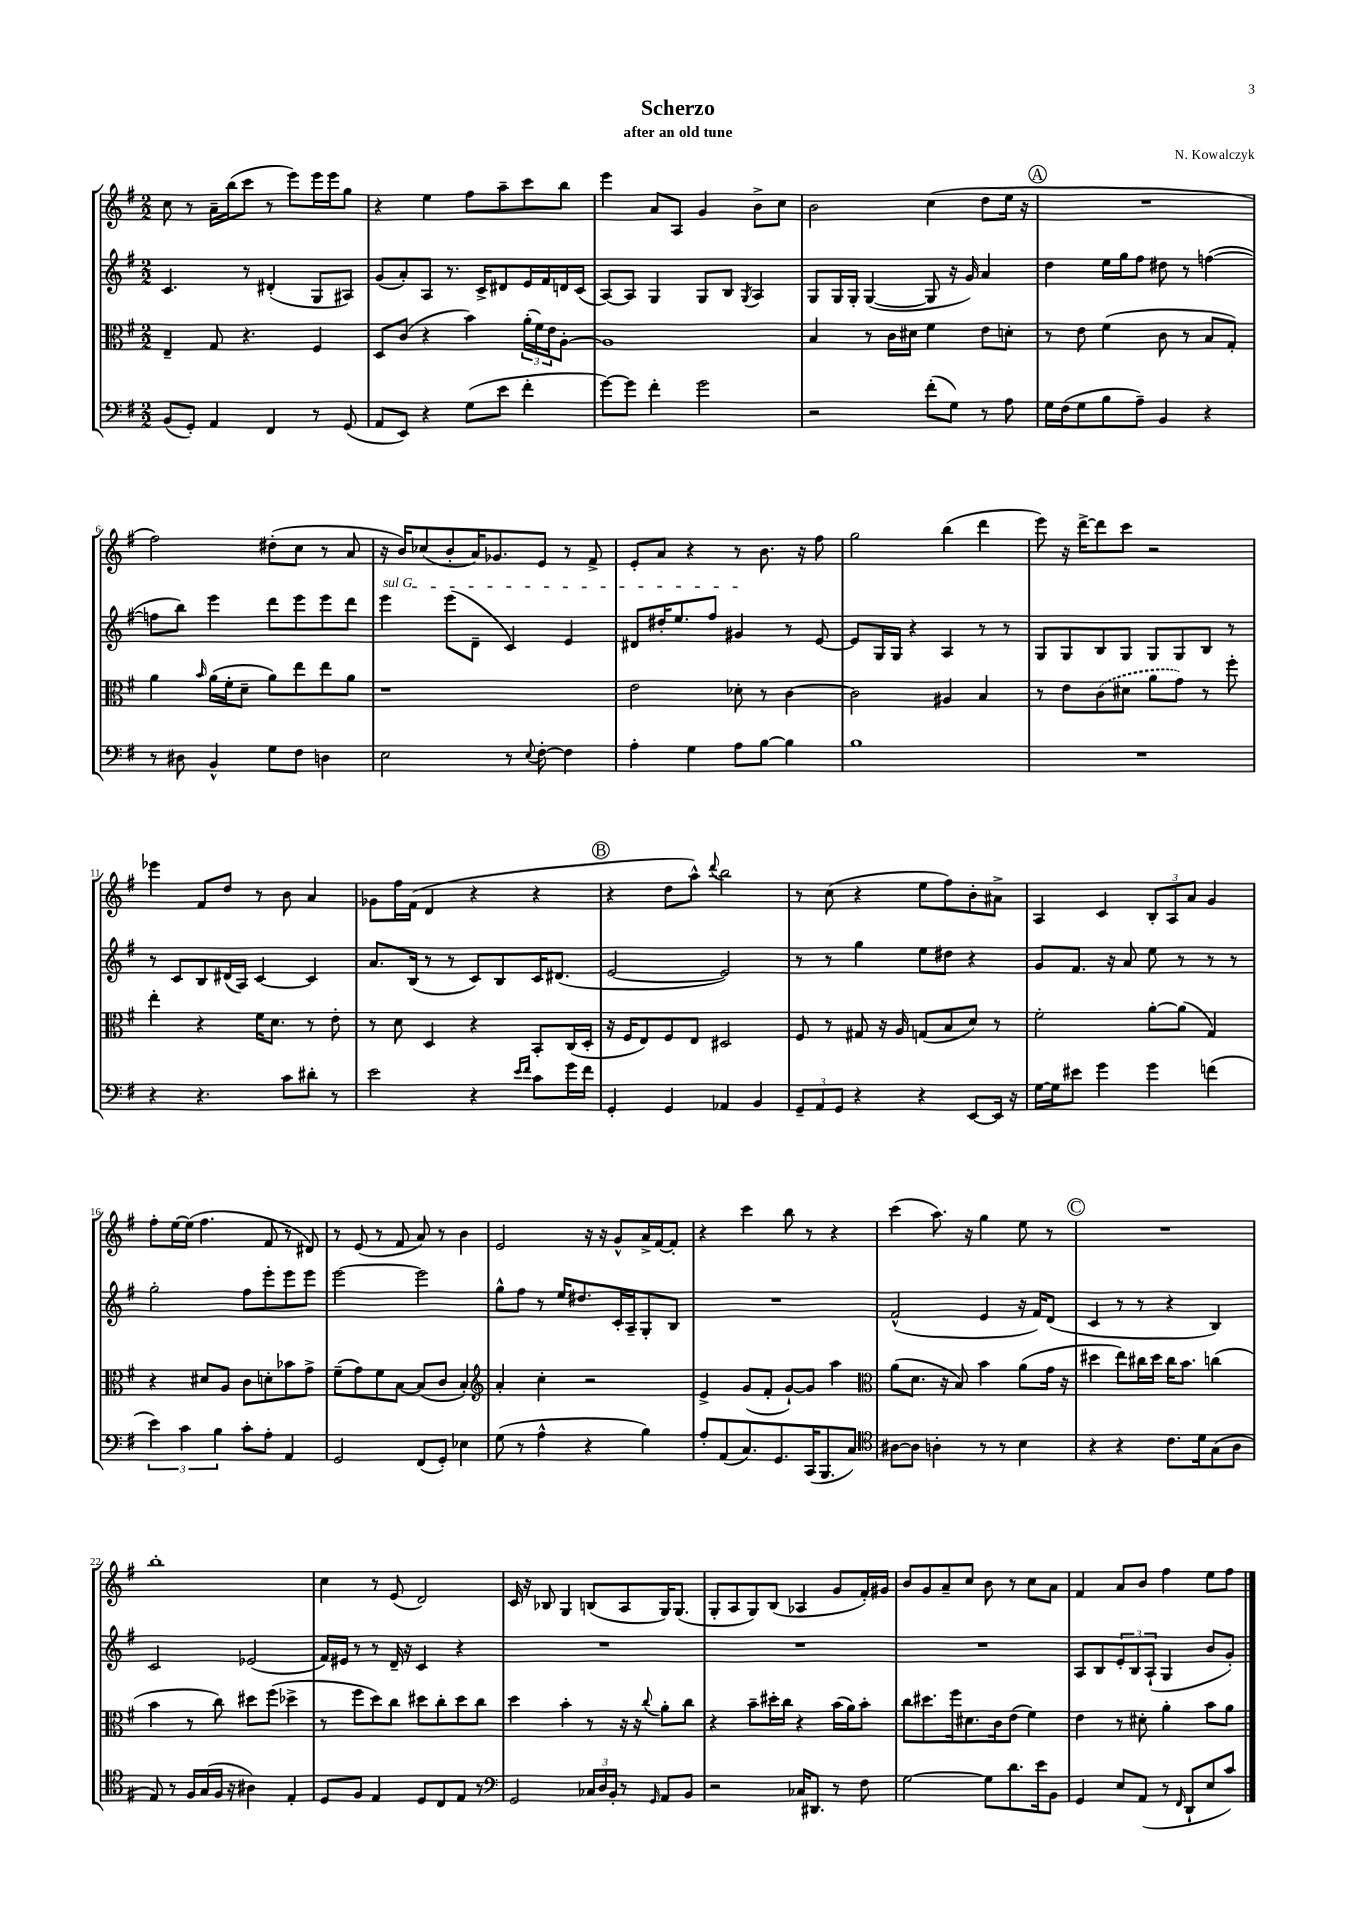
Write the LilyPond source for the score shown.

\header { title = "Scherzo" composer = "N. Kowalczyk" subtitle = "after an old tune" }
<<
\new StaffGroup <<
\new Staff = "s0" {
    \clef treble \key g \major \numericTimeSignature \time 2/2
    c''8 r8 a'16-- b''16( c'''8 r8 e'''8) e'''16 e'''16 g''8 |
    r4 e''4 fis''8 a''8-- c'''8 b''8 |
    e'''4 a'8 a8 g'4 b'8-> c''8 |
    b'2 c''4( d''8 e''16 r16 |
    \mark \markup { \circle "A" } R1 |
    fis''2) dis''8-.( c''8 r8 a'8 |
    r16 b'16) ces''8( b'8-. a'16) ges'8. e'8 r8 fis'8-> |
    e'8-. a'8 r4 r8 b'8. r16 fis''8 |
    g''2 b''4( d'''4 |
    e'''8) r16 d'''16~-> d'''8 c'''8 r2 |
    ees'''4 fis'8 d''8 r8 b'8 a'4 |
    ges'8 fis''16 fis'16( d'4 r4 r4 |
    \mark \markup { \circle "B" } r4 d''8 a''8-^) \appoggiatura { d'''8 } b''2 |
    r8 c''8( r4 e''8 fis''8) b'8-. ais'8-> |
    a4 c'4 \tuplet 3/2 { b8-. a8 a'8 } g'4 |
    fis''8-. e''16~ e''16( fis''4. fis'8 r8 dis'8) |
    r8 e'8( r8 fis'8 a'8) r8 b'4 |
    e'2 r16 r16 g'8-^ a'16-> fis'16~ fis'8-. |
    r4 c'''4 b''8 r8 r4 |
    c'''4( a''8.) r16 g''4 e''8 r8 |
    \mark \markup { \circle "C" } R1 |
    b''1-. |
    c''4 r8 e'8( d'2) |
    c'16 r16 bes8 g4 b8( a8 g16) g8.( |
    g8-. a8 g8) b8( aes4 g'8 fis'16-.) gis'16 |
    b'8 g'8 a'8-- c''8 b'8 r8 c''8 a'8 |
    fis'4 a'8 b'8 fis''4 e''8 fis''8 \bar "|." |
}
\new Staff = "s1" {
    \clef treble \key g \major \numericTimeSignature \time 2/2
    c'4. r8 dis'4-.( g8 ais8) |
    g'8( a'8-.) a8 r8. c'16-> dis'8 e'16 fis'16 d'16 c'16( |
    a8~) a8 g4 g8 b8 \acciaccatura { g8 } a4 |
    g8 g16 g16-. g4~( g8 r16 g'16) a'4 |
    \mark \markup { \circle "A" } d''4 e''16 g''16 fis''8 dis''8 r8 f''4~( |
    f''8 b''8) e'''4 d'''8 e'''8 e'''8 d'''8 |
    \once \override TextSpanner.bound-details.left.text = \markup { \italic "sul G" } e'''4\startTextSpan e'''8( d'8-- c'4) e'4 |
    dis'8 dis''16-. e''8. fis''8 gis'4\stopTextSpan r8 e'8~ |
    e'8 g16 g16 r4 a4 r8 r8 |
    g8 g8 b8 g8 g8 g8 b8 r8 |
    r8 c'8 b8 dis'16( a16) c'4~ c'4 |
    a'8. b16( r8 r8 c'8) b8 c'16 dis'8.( |
    \mark \markup { \circle "B" } e'2~ e'2) |
    r8 r8 g''4 e''8 dis''8 r4 |
    g'8 fis'8. r16 a'8 e''8 r8 r8 r8 |
    g''2-. fis''8 e'''8-. e'''8 e'''8 |
    e'''2~ e'''2 |
    g''8-^ fis''8 r8 e''16 dis''8. c'16-. a16-- g8-. b8 |
    R1 |
    fis'2-^( e'4 r16 fis'16) d'8( |
    \mark \markup { \circle "C" } c'4 r8 r8 r4 b4) |
    c'2 ees'2( |
    fis'16) eis'16 r8 r8 d'16-- r16 c'4 r4 |
    R1 |
    R1 |
    R1 |
    a8 b8 \tuplet 3/2 { e'8-. b8 a8-!( } g4 b'8 g'8-.) \bar "|." |
}
\new Staff = "s2" {
    \clef alto \key g \major \numericTimeSignature \time 2/2
    e4-- g8 r4. fis4 |
    d8 c'8( r4 b'4) \tuplet 3/2 { a'16-.( fis'16) e'16 } a8~-. |
    a1 |
    b4 r8 c'16 dis'16 fis'4 e'8 d'8-. |
    \mark \markup { \circle "A" } r8 e'8 fis'4( c'8 r8 b8 g8-.) |
    a'4 \grace { b'16 } a'16( fis'16-. d'8-- a'8) e''8 e''8 a'8 |
    r1 |
    e'2 des'8-. r8 c'4~ |
    c'2 ais4 b4 |
    r8 e'8 \once \slurDashed c'8( dis'8 a'8 g'8) r8 fis''8-. |
    e''4-. r4 fis'16 d'8. r8 e'8-. |
    r8 d'8 d4 r4 b,8-. c16( d16-. |
    \mark \markup { \circle "B" } r16 fis16 e8) fis8 e8 dis2 |
    fis8 r8 gis8 r16 a16 g8( b8 d'8) r8 |
    fis'2-. a'8~-. a'8( g4) |
    r4 dis'8 a8 c'8 d'8-. bes'8 g'8-> |
    fis'8--( g'8) fis'8 b8~ b8( c'8 b4-.) |
    \clef treble a'4-. c''4-. r2 |
    e'4-> g'8( fis'8-. g'8~-!) g'8 a''4 |
    \clef alto a'8( d'8. r16 b8) b'4 a'8( g'16 r16 |
    \mark \markup { \circle "C" } dis''4 e''8) cis''16 dis''16 cis''16 b'8. c''4( |
    b'4 r8 c''8) dis''8 fis''8( des''4-> |
    r8 fis''8 d''8) c''8 dis''8 c''8-. dis''8 c''8 |
    d''4 b'4-. r8 r16 r16 \appoggiatura { c''8 } a'8-. c''8 |
    r4 b'8-- dis''16-. c''16 r4 b'16( a'16) b'8-. |
    c''8 dis''8. fis''16 dis'8. c'16 e'8( fis'4) |
    e'4 r8 dis'8-. a'4-. b'8 a'8 \bar "|." |
}
\new Staff = "s3" {
    \clef bass \key g \major \numericTimeSignature \time 2/2
    b,8( g,8-.) a,4 fis,4 r8 g,8( |
    a,8 e,8) r4 g8( e'8 fis'4-. |
    g'8~) g'8 fis'4-. g'2 |
    r2 fis'8-.( g8) r8 a8 |
    \mark \markup { \circle "A" } g16 fis16( g8 b8 a8--) b,4 r4 |
    r8 dis8 b,4-^ g8 fis8 d4 |
    e2 r8 \appoggiatura { e8 } fis8~-. fis4 |
    a4-. g4 a8 b8~ b4 |
    b1 |
    R1 |
    r4 r4. c'8 dis'8-. r8 |
    e'2 r4 \grace { e'16 fis'16 } c'8 g'16 fis'16 |
    \mark \markup { \circle "B" } g,4-. g,4 aes,4 b,4 |
    \tuplet 3/2 { g,8-- a,8 g,8 } r4 r4 e,8~ e,16 r16 |
    g16~ g16 eis'8 g'4 g'4 f'4( |
    \tuplet 3/2 { e'4) c'4 b4 } c'8-. a8-. a,4 |
    g,2 fis,8( g,8-.) ees4 |
    g8( r8 a4-^ r4 b4) |
    a8-. a,8( c8.) g,8. c,16( b,,8. c8) |
    \clef tenor ais8~ ais8 a4-. r8 r8 b4 |
    \mark \markup { \circle "C" } r4 r4 c'8. d'16 g8( a8 |
    e8) r8 fis16 g16( fis16 r16 ais4) e4-. |
    d8 fis8 e4 d8 c8 e8 r8 |
    \clef bass g,2 \tuplet 3/2 { ces16 d16 b,16-. } r8 \grace { g,16 } a,8 b,8 |
    r2 ces16 dis,8. r8 fis8 |
    g2~ g8 d'8. e'16 b,8 |
    g,4 e8 a,8( r8 \grace { fis,16 } d,8-! e8 c'8) \bar "|." |
}
>>
>>
